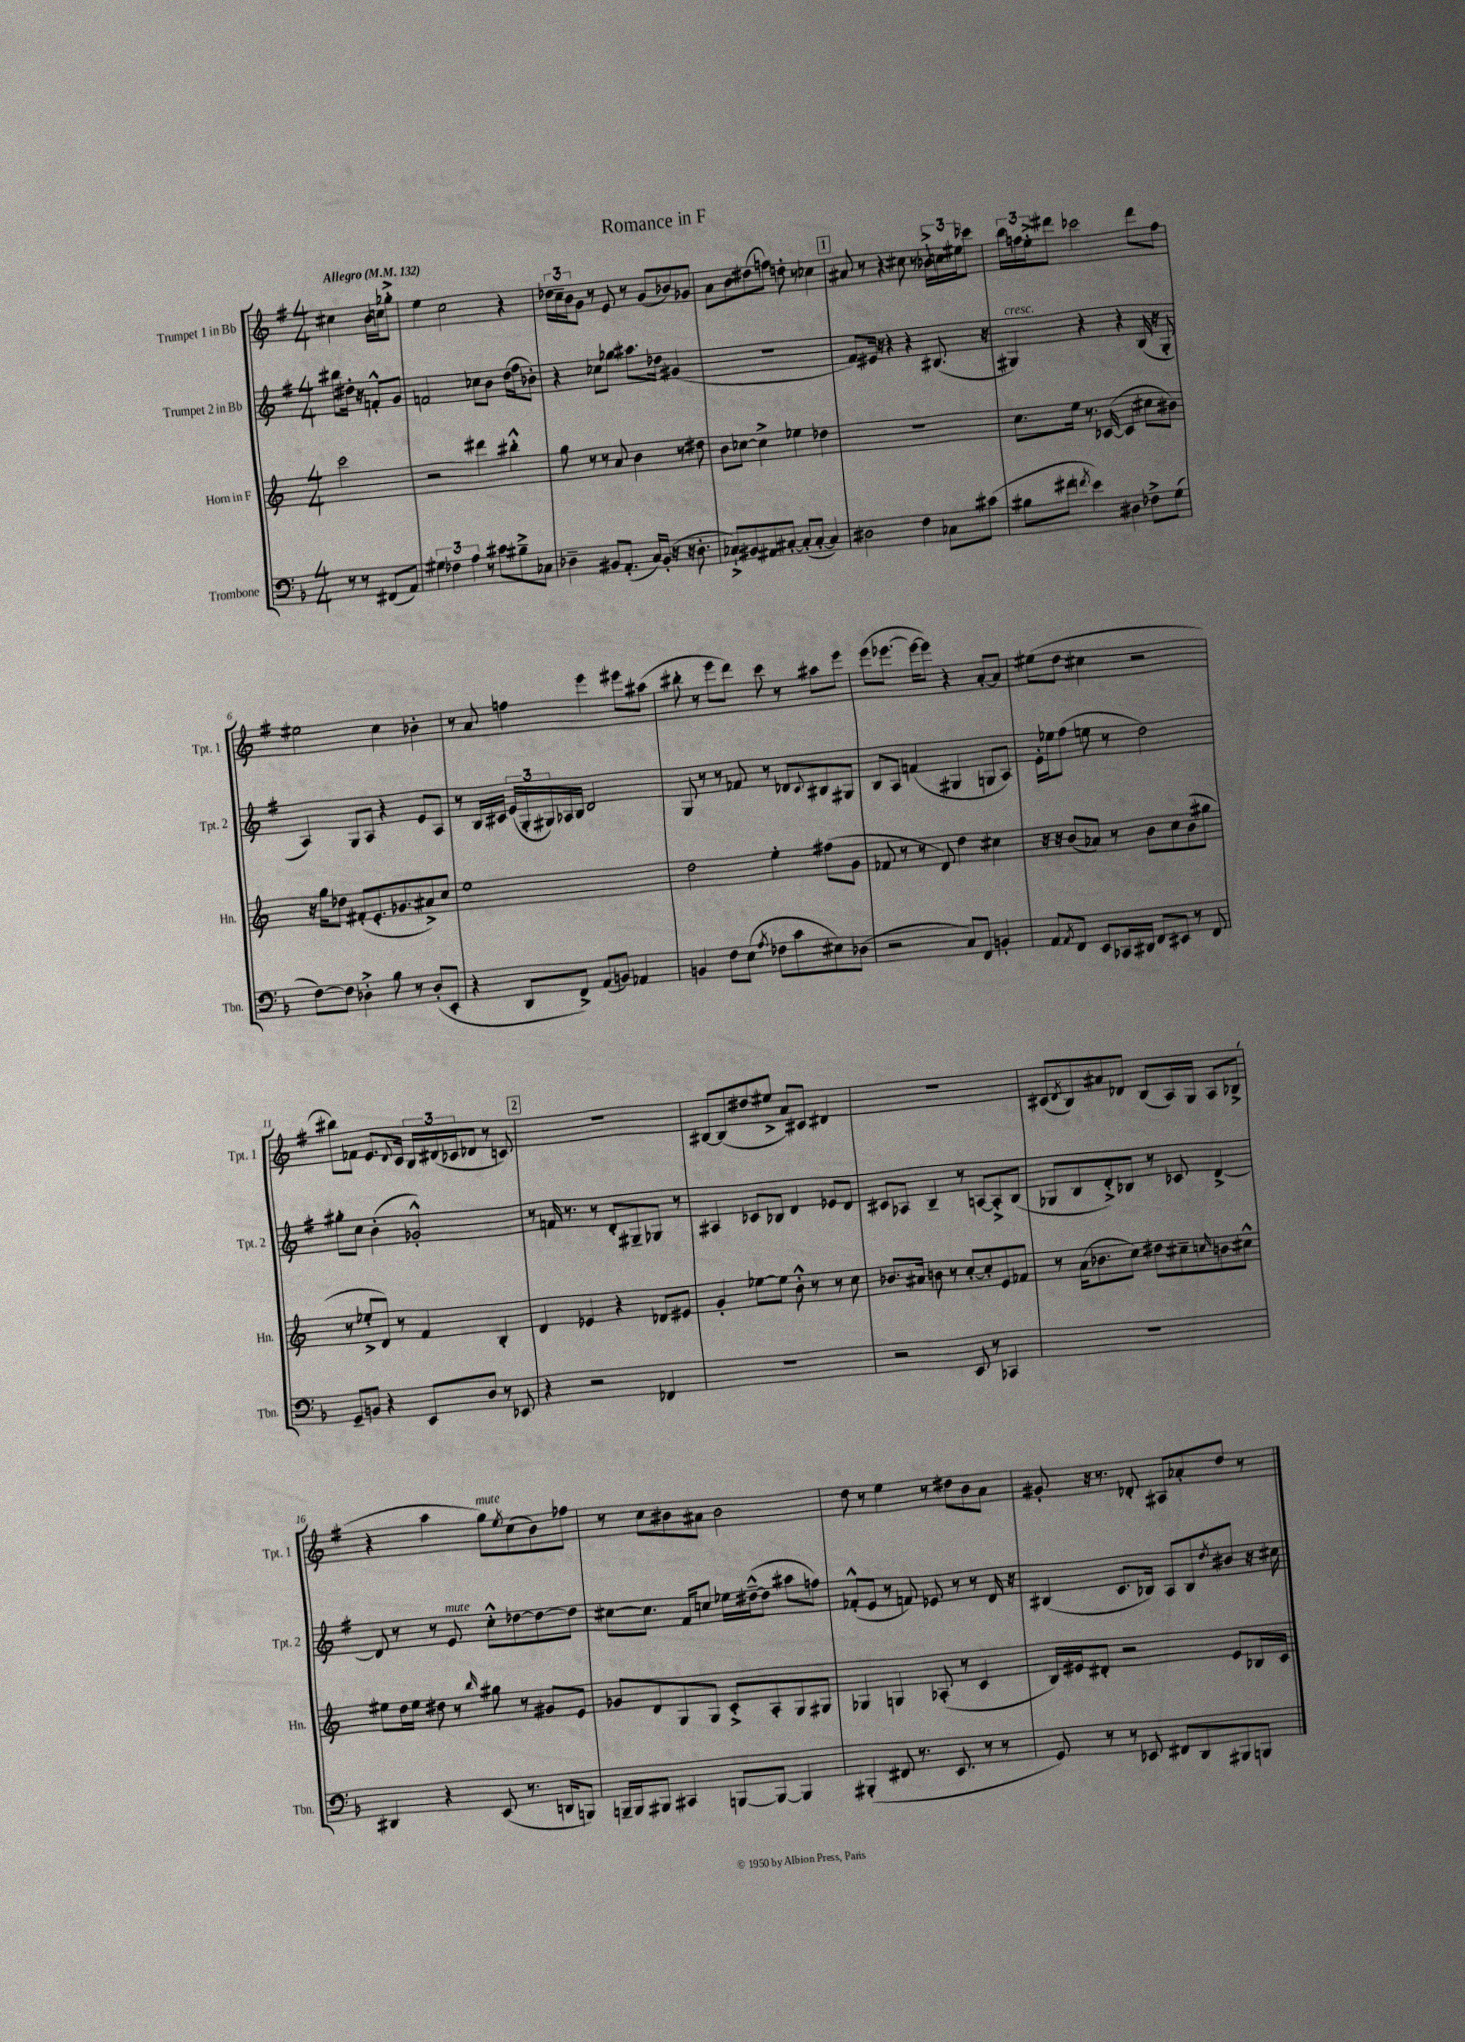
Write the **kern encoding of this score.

**kern	**kern	**kern	**kern
*staff4	*staff3	*staff2	*staff1
*clefF4	*clefG2	*clefG2	*clefG2
*k[b-]	*k[]	*k[f#]	*k[f#]
*M4/4	*M4/4	*M4/4	*M4/4
*MM132	*MM132	*MM132	*MM132
8r	2ccc\	8bb#\L	4cc#\
8r	.	16dd#'\Jk	.
.	.	16r	.
(8FF#/L	.	8f'^^/L	16b\LL
.	.	.	16cc\J
8AA/J)	.	8g/J	8gg-'^\J
=	=	=	=
6G#\	2r	2f/	4ee\
6F-\	.	.	.
.	.	.	2cc\
6A\	.	.	.
8r	4ddd#\	8cc-\L	.
8c#\L	.	8b\J	.
8B#~^\	4bb#'^^\	(16dd\LL	4r
.	.	16ff#\J	.
8C-\J	.	8b-'\J)	.
=	=	=	=
4D-~\	8gg\	4r	24dd-\LL
.	.	.	24cc~\
.	.	.	24b\J
.	8r	.	8g\J
8BB#/L	8r	8cc-\L	8r
(8.AA'/J	8a/	8gg-\J	8e/
.	4b\	8.aa#\L	8r
16C/LL)	.	.	.
(16BB#'/JJ	.	.	(8g/L
16r	.	16dd-\Jk	.
16r	8r	(4g#/	8b-/)
8.D-'\	.	.	.
.	8dd#\	.	8g-/J
=	=	=	=
8C-`^/L)	8b\L	1r	8a\L
8BB#/	[8cc-\J	.	8b\
8AA#/	4cc-^\]	.	(8dd#\
[8C#'/J	.	.	8ff\J)
(8C#'/]L	4ee-\	.	8dd'\
[8C#'/J	.	.	8r
4C#/])	4dd-\	.	4cc-\
=	=	=	=
2D#\	1r	8f#/L)	8a#/
.	.	16e#/Jk	8r
.	.	16r	.
.	.	4r	4r
4F\	.	4r	8cc#\
.	.	.	8r
8C-\L	.	(8.B#/	24b-`^\LL
.	.	.	24cc\
.	.	.	24ee#\J
(8c#\J	.	.	8ccc-\J
.	.	16r	.
=	=	=	=
8B#\L	8.cc\L	4G#/)	24bb\LL
.	.	.	24ff\
.	.	.	24ee'^\J
8f#\J	.	.	8ddd#\J
.	16ee\Jk	.	.
8qf/	.	.	.
4e\)	8.r	4r	2ccc-\
.	([16c-/	.	.
4D#\	4c-/]	4r	.
8F-^\L	8cc#\L	(16B/	8ddd#\L
.	.	16r	.
(8G\J	8b#\J)	8G#'/	8ff\J
=	=	=	=
[8F\L)	16r	4A/)	2ee#\
.	16gg\LK	.	.
8F\]J	8dd-\J	.	.
4D-'^\	(8f#'/L	8G/L	.
.	8.e'/	8A/J	.
8B-\	.	4r	4cc\
.	8.g-/	.	.
8r	.	.	.
(8D-'/L	8a#^/)	8e/L	4b-'\
8EE'/J	8cc/J	8A/J	.
=	=	=	=
4r	1ee	8r	8r
.	.	16B/LL	8a/
.	.	16c#/JJ	.
8DD/L	.	(24e/LL	4ff\
.	.	24G'/	.
.	.	24G#/)	.
8FF^/J)	.	16A-/	.
.	.	16B/JJ	.
(8AA/L	.	2d/	4eee\
8BB/J)	.	.	.
4AA-/	.	.	8eee#\L
.	.	.	(8aa#\J
=	=	=	=
4BB/	2dd\	8G/	8bb#'\
.	.	8r	8r
8F\L	.	8r	8eee\L
(8E\J	.	8f-/	8ddd\J)
8qA/	.	.	.
8F-\L	4ee'\	8r	8ccc\
8c\	.	8d-/L	8r
.	.	8qqc/	.
8E#\)	(8ff#\L	8B#/	8aa#\L
(8D-\J	8g\J	8G#/J	8eee\J
=	=	=	=
2r	8f-/	8B/L	(8eee\L
.	8r	8A/J	[8.eee-\J
.	8r	(4f/	.
.	.	.	16eee-\_LK
.	8d/)	.	8eee-\]J)
8C/L)	4dd\	4G#/	4r
8FF/J	.	.	.
4BB'/	4cc#\	8G/L	[8a'/L
.	.	8A/J)	8a/]J
=	=	=	=
8AA/L	16r	16e'\LL	(8ee#\L
.	16r	16ee-\J	.
8qAA/	.	.	.
8FF/J	(8b/L	(8ff#\J	8dd\J
8EE/L	8a-/J)	8ee\	4cc#\
16CC-/L	8r	8r	.
16DD#/JJ	.	.	.
8FF/L	8b\L	2dd\)	2r
8EE#/J	8cc\	.	.
8r	(8b\	.	.
8FF/	8gg#\J	.	.
=	=	=	=
8GG~/L	8r	8gg#'\L	8bb#\L)
8BB/J	8ee-'^/L	8cc\J	8f-\J
4r	8d/J)	(4b'\	8.e/L
.	8r	.	.
.	.	.	8qqd/
.	.	.	16c/Jk
8EE/L	4f/	2g-'^^/)	24B/LL
.	.	.	(24d#/
.	.	.	24c-/J
8D/J	.	.	8d-/J
8r	4B'/	.	8r
8EE-/	.	.	8c/)
=	=	=	=
4r	4d/	8r	1r
.	.	16f/	.
.	.	8.r	.
2r	4e-/	.	.
.	.	8r	.
.	4r	8d'/L	.
.	.	8G#~/	.
4FF-/	8d-/L	8G-/J	.
.	8e#/J	8r	.
=	=	=	=
1r	4g'/	4A#/	[8B#/L
.	.	.	(8B#/]
.	[8ee-\L	8c-/L	8dd#/
.	8ee-\]J	8B-/J	8ee#^/J
.	8b'^^\	4d/	8a/L)
.	8r	.	8c#/J
.	8r	8e-/L	4d#/
.	8cc\	8d/J	.
=	=	=	=
2r	8.b-/L	8c#/L	1r
.	.	8A-/J	.
.	16a#/Jk	.	.
.	8b\	4B~/	.
.	8r	.	.
8EE/	[8cc'/L	8r	.
8r	8cc'/]	[8A/L	.
4CC-/	8e/	8A'^/]	.
.	8f-/J	(8B/J	.
=	=	=	=
1r	8r	8G-/L	(8c#/L
.	.	.	8qd/
.	(16a\LK	8B/	8B/)
.	8.b-\	.	.
.	.	8d'^/)	8a#/
.	8cc\J)	8B-/J	8d-/J
.	8dd#\L	8r	(8B/L
.	8cc#~\	8c-/	16A/L)
.	.	.	16G/JJ
.	16qqcc/	.	.
.	8b\	[4d^/	8A/L
.	8cc#^^\J	.	(8B-^/J
=	=	=	=
4DD#/	8ee#\L	8d/]	4r
.	16dd\L	8r	.
.	16ee#\JJ	.	.
4r	8dd#\	8r	4aa\
.	8r	8e/	.
.	16qqbb/	.	.
(8EE/	8gg#\	8cc'^^\L	8gg\L)
.	.	.	8qee/
8.r	8r	[8dd-\	(8cc\
.	8g#/L	8dd-\_	8b\)
16DD/LK	.	.	.
8BBB/J)	8e/J	8dd-\]J	8ff-\J
=	=	=	=
16BBB~/LL	8g-/L	[8cc#\L	8r
16BBB/J	.	.	.
8BBB#/J	8d/	8.cc#\]J	8cc\L
4CC#/	8G/	.	8b#\
.	.	16f#/LK	.
.	8G/J	8cc/J	8a#\J
[8BBB/L	8c'^/L	16ee-\LL	2b#\
.	.	([16dd#~^^\J	.
8BBB/_J	8A'/	8dd#\]J	.
4BBB/]	8G/	8aa#\L	.
.	8G#/J	8ff\J)	.
=	=	=	=
(4BBB#'/	4G-/	(8f-'^^/L	8dd\
.	.	8e/J	8r
8FF#/	4G/	8r	4ee\
8.r	.	8f/)	.
.	(8A-'/	8e-/	8r
8.EE/	.	.	.
.	8r	8r	8dd#\L
8r	4c/	8r	8b\
8r	.	16d/	8a\J
.	.	16r	.
=	=	=	=
8GG/)	16B/LL)	(4B#/	8g#'/
.	16e#/J	.	.
8r	8d#'/J	.	16r
.	.	.	8.r
8r	2r	8.c/L	.
8EE-/	.	.	8d-'/
.	.	16B-/Jk)	.
8FF#/L	.	8A/L	8A#/L
8DD/	.	8B-/	8a-'/
.	.	8qdd/	.
8BBB#/	8e#/L	8b#/J	8dd/J
8BBB/J	16B-/L	16r	8r
.	16c/JJ	16cc#\	.
==	==	==	==
*-	*-	*-	*-
